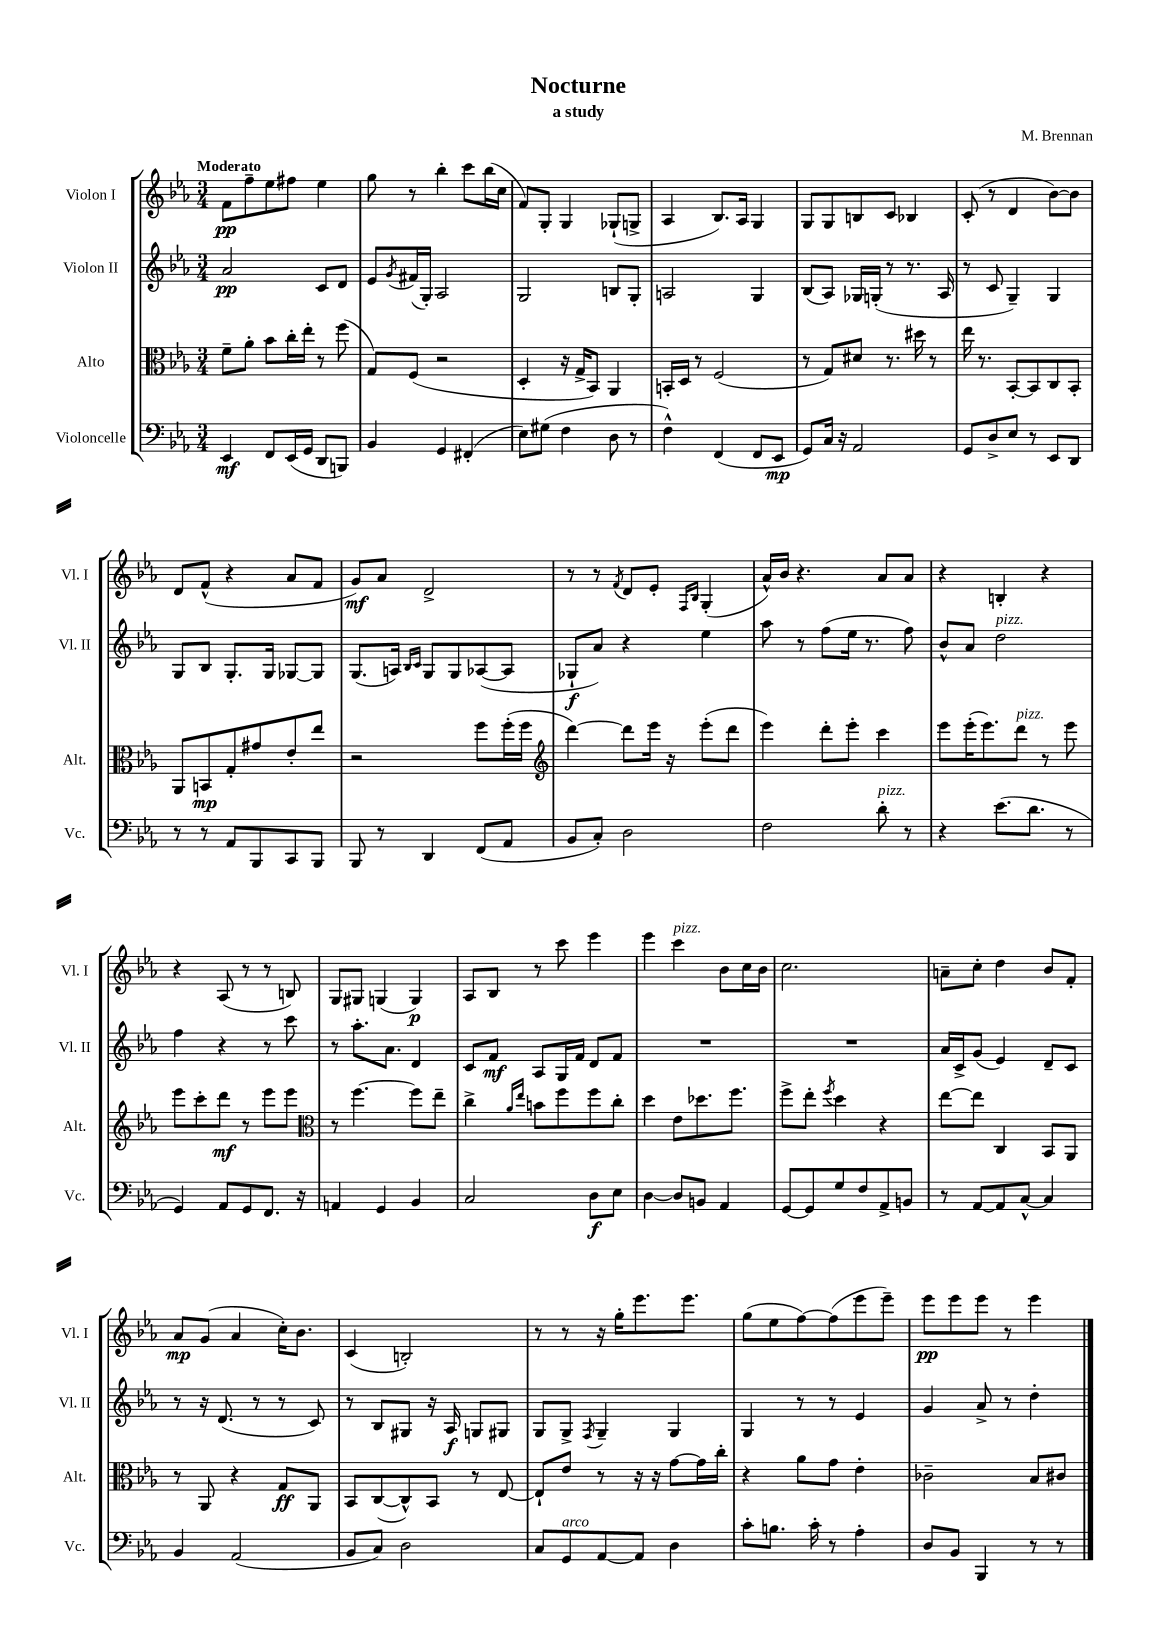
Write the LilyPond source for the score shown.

\header { title = "Nocturne" composer = "M. Brennan" subtitle = "a study" }
<<
\new StaffGroup <<
\new Staff = "s0" \with { instrumentName = "Violon I" shortInstrumentName = "Vl. I" } {
    \clef treble \key ees \major \numericTimeSignature \time 3/4 \tempo "Moderato"
    f'8\pp f''8-- ees''8 fis''8 ees''4 |
    g''8 r8 bes''4-. c'''8 bes''16( c''16 |
    f'8) g8-. g4 ges8-!( g8-> |
    aes4 bes8.) aes16 g4 |
    g8 g8 b8 c'8 bes4 |
    c'8-.( r8 d'4 bes'8~) bes'8 |
    d'8 f'8-^( r4 aes'8 f'8 |
    g'8\mf) aes'8 d'2-> |
    r8 r8 \acciaccatura { f'8 } d'8 ees'8-. \grace { f16 bes16 } g4-.( |
    aes'16-^) bes'16 r4. aes'8 aes'8 |
    r4 b4-. r4 |
    r4 aes8( r8 r8 b8) |
    g8 gis8 g4( g4\p) |
    aes8 bes8 r8 c'''8 ees'''4 |
    ees'''4 c'''4^\markup { \italic "pizz." } bes'8 c''16 bes'16 |
    c''2. |
    a'8-- c''8-. d''4 bes'8 f'8-. |
    aes'8\mp g'8( aes'4 c''16-.) bes'8. |
    c'4( b2-.) |
    r8 r8 r16 g''16-. ees'''8. ees'''8. |
    g''8( ees''8 f''8~) f''8( ees'''8 ees'''8--) |
    ees'''8\pp ees'''8 ees'''8 r8 ees'''4 \bar "|." |
}
\new Staff = "s1" \with { instrumentName = "Violon II" shortInstrumentName = "Vl. II" } {
    \clef treble \key ees \major \numericTimeSignature \time 3/4
    aes'2\pp c'8 d'8 |
    ees'8 \acciaccatura { g'8 } fis'16( g16-.) aes2 |
    g2 b8 g8-. |
    a2 g4 |
    bes8( aes8) ges16 g16-.( r8 r8. aes16 |
    r8 c'8 g4--) g4 |
    g8 bes8 g8.-. g16 ges8~ ges8 |
    g8.( a16) \grace { bes16 c'16 } g8 g8 aes8~( aes8 |
    ges8-!\f aes'8) r4 ees''4 |
    aes''8 r8 f''8( ees''16 r8. f''8) |
    bes'8-^ aes'8 d''2^\markup { \italic "pizz." } |
    f''4 r4 r8 c'''8 |
    r8 aes''8.-. aes'8. d'4 |
    c'8 f'8\mf aes8 g16 f'16 d'8 f'8 |
    R2. |
    R2. |
    aes'16 c'16-> g'8( ees'4) d'8-- c'8 |
    r8 r16 d'8.( r8 r8 c'8) |
    r8 bes8 gis8 r16 aes16\f g8 gis8 |
    g8 g8-> \acciaccatura { f8 } g4-- g4 |
    g4 r8 r8 ees'4 |
    g'4 aes'8-> r8 d''4-. \bar "|." |
}
\new Staff = "s2" \with { instrumentName = "Alto" shortInstrumentName = "Alt." } {
    \clef alto \key ees \major \numericTimeSignature \time 3/4
    f'8-- aes'8-. bes'8 c''16-. ees''16-. r8 f''8( |
    g8) f8( r2 |
    d4-. r16 g16-> bes,8) aes,4 |
    b,16-. d16 r8 f2( |
    r8 g8) dis'8 r8. dis''16 r8 |
    ees''16 r8. bes,8~-. bes,8 c8 bes,8-. |
    aes,8 b,8\mp g8-. gis'8 ees'8-. ees''8 |
    r2 f''8 f''16-.( f''16 |
    \clef treble d'''4~) d'''8 ees'''16 r16 ees'''8-.( d'''8 |
    ees'''4) d'''8-. ees'''8-. c'''4 |
    ees'''8 ees'''16-.( ees'''8.) d'''8^\markup { \italic "pizz." } r8 ees'''8 |
    ees'''8 c'''8-. d'''8\mf r8 ees'''8 ees'''8 |
    \clef alto r8 f''4.~ f''8 ees''8-- |
    c''4-> \grace { aes'16 ees''16 } b'8 f''8 f''8 c''8-. |
    d''4 ees'8 des''8. f''8. |
    f''8-> ees''8-. \acciaccatura { f''8 } d''4 r4 |
    ees''8~ ees''8 c4 bes,8 aes,8 |
    r8 aes,8 r4 g8\ff aes,8 |
    bes,8 c8~( c8-^) bes,8 r8 ees8~ |
    ees8-! ees'8 r8 r16 r16 g'8~ g'16 c''16-. |
    r4 aes'8 g'8 ees'4-. |
    ces'2-- bes8 cis'8 \bar "|." |
}
\new Staff = "s3" \with { instrumentName = "Violoncelle" shortInstrumentName = "Vc." } {
    \clef bass \key ees \major \numericTimeSignature \time 3/4
    ees,4\mf f,8 ees,16( g,16 d,8 b,,8) |
    bes,4 g,4 fis,4-.( |
    ees8) gis8( f4 d8 r8 |
    f4-^) f,4( f,8 ees,8\mp |
    g,8) c16 r16 aes,2 |
    g,8 d8-> ees8 r8 ees,8 d,8 |
    r8 r8 aes,8 bes,,8 c,8 bes,,8 |
    bes,,8 r8 d,4 f,8( aes,8 |
    bes,8 c8-.) d2 |
    f2 d'8-.^\markup { \italic "pizz." } r8 |
    r4 ees'8.( d'8. r8 |
    g,4) aes,8 g,8 f,8. r16 |
    a,4 g,4 bes,4 |
    c2 d8\f ees8 |
    d4~ d8 b,8 aes,4 |
    g,8~ g,8 g8 f8 aes,8-> b,8 |
    r8 aes,8~ aes,8 c8~-^ c4 |
    bes,4 aes,2( |
    bes,8 c8) d2 |
    c8 g,8^\markup { \italic "arco" } aes,8~ aes,8 d4 |
    c'8-. b8. c'16-. r8 aes4-. |
    d8 bes,8 bes,,4 r8 r8 \bar "|." |
}
>>
>>
\layout { \context { \Score \remove "Bar_number_engraver" } }
